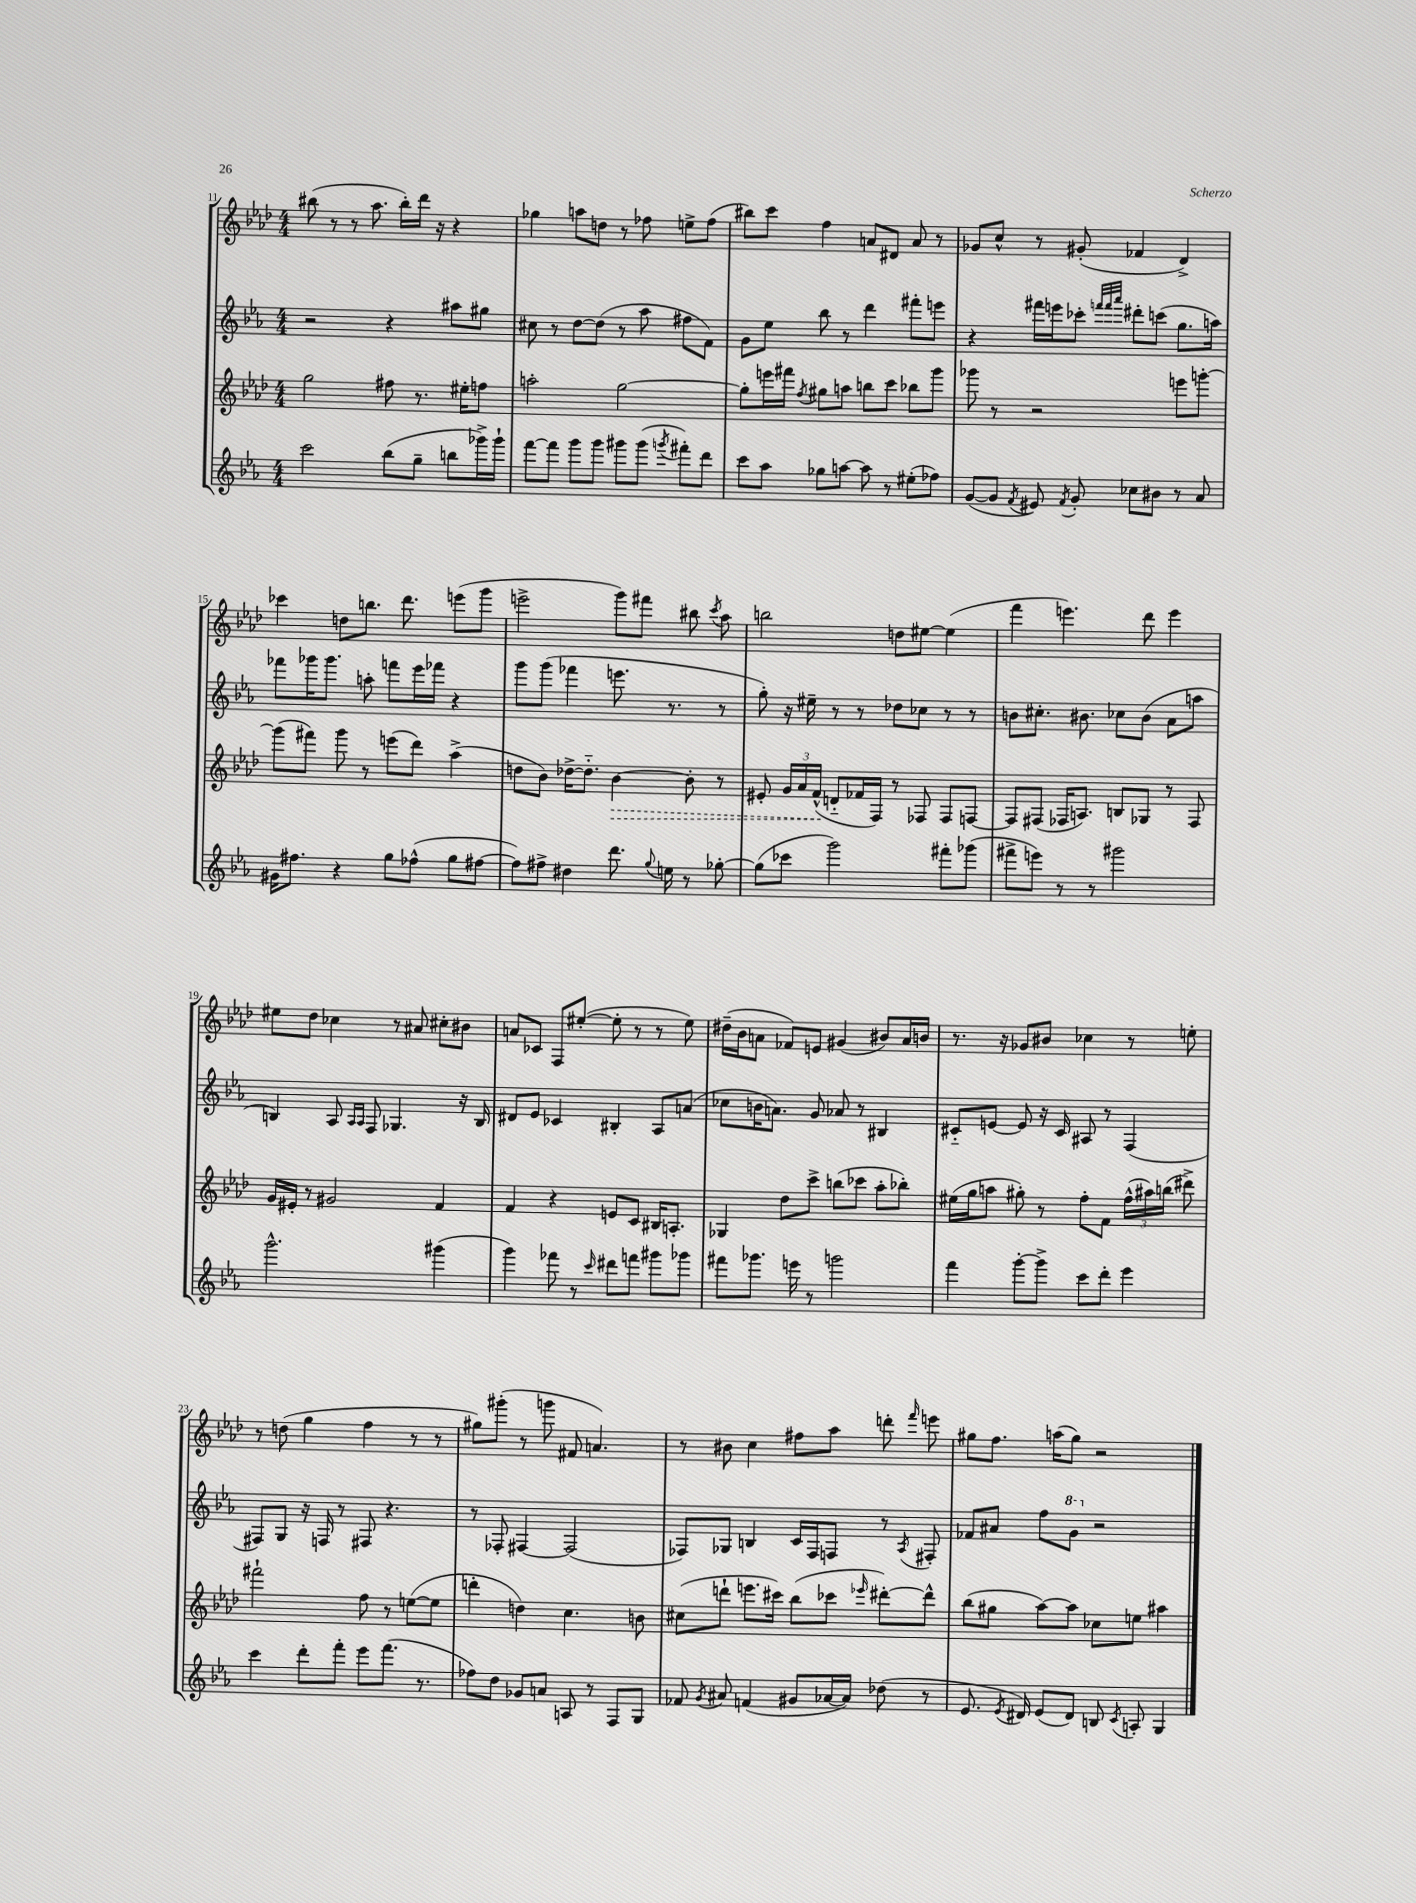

**kern	**kern	**dynam	**kern	**kern
*part4	*part3	*part3	*part2	*part1
*staff4	*staff3	*staff3	*staff2	*staff1
*clefG2	*clefG2	*	*clefG2	*clefG2
*k[b-e-a-]	*k[b-e-a-d-]	*	*k[b-e-a-]	*k[b-e-a-d-]
*M4/4	*M4/4	*	*M4/4	*M4/4
=11	=11	=11	=11	=11
2ccc\	2gg\	.	2r	(8bb#X\
.	.	.	.	8r
.	.	.	.	8r
.	.	.	.	8.aa-\
(8bb-\L	8ff#X\	.	4r	.
.	.	.	.	16bb#'\LL)
8gg~\J	8.r	.	.	16ddd-\JJ
.	.	.	.	16r
8bbn\L	.	.	8aa#X\L	4r
.	16ee#X'\KL	.	.	.
16ggg-X^\L)	8ffn\J	.	8gg#X\J	.
16ggg-`\JJ	.	.	.	.
=12	=12	=12	=12	=12
[8fff\L	2aan'\	.	8cc#X\	4gg-X\
8fff\J]	.	.	8r	.
8ggg\L	.	.	[8dd\L	8aan\L
8ggg\J	.	.	(8dd\J]	8ddn\J
8ggg#X\L	[2gg\	.	8r	8r
(8ggg#\J	.	.	8aa-\	8ff-X\
8qgggn/	.	.	.	.
8fff#X'\L)	.	.	8ff#X\L	8een^\L
8ddd\J	.	.	8f\J)	(8ff-\J
=13	=13	=13	=13	=13
8ccc\L	8gg'\L]	.	8g\L	8bb#X\L)
8aa-\J	16eeen\L	.	8ee-\J	8ccc\J
.	16fff#X\JJ	.	.	.
.	8qff/	.	.	.
8gg-X\L	8gg#X\L	.	8bb-\	4ff\
[8aan\J	8aan\J	.	8r	.
8aa\]	8bbn\L	.	4ddd\	8an/L
8r	8ccc\J	.	.	8d#X/J
(8ee#X'\L	8bb-X\L	.	8fff#X'\L	8a/
8ff-X\J)	8ggg\J	.	8eeen\J	8r
=14	=14	=14	=14	=14
([8g/L	8ggg-X\	.	4r	8g-X/L
8g/J]	8r	.	.	8cc^^/J
8qf/	.	.	.	.
8e#X/)	2r	.	16fff#X\LL	8r
.	.	.	16eeen\J	.
8qf/	.	.	.	.
8g'/	.	.	8ccc-X'\J	(8g#X'/
.	.	.	32qqfffn/LLL	.
.	.	.	32qqfff/	.
.	.	.	32qqaaa-/JJJ	.
8cc-X\L	.	.	8ddd#X'\L	4f-X/
8b#X\J	.	.	(8cccn\J	.
8r	8eeen\L	.	8.gg\L	4d-^/)
8a-/	[8gggn'\J	.	.	.
.	.	.	16aan\Jk)	.
!!LO:LB:g=z
=15	=15	=15	=15	=15
16g#X\KL	(8ggg\L]	.	8fff-X\L	4ccc-X\
8.ff#X\J	.	.	.	.
.	8fff#X\J)	.	16ggg-X\K	.
.	.	.	8.ggg-\J	.
4r	8ggg\	.	.	8ddn\L
.	8r	.	8aan'\	8.bbn\J
8gg\L	(8eeen\L	.	8fffn\L	.
.	.	.	.	8.ddd-\
(8ff-X^^\J	8ddd-\J)	.	16eee-\L	.
.	.	.	16fff-X\JJ	.
8gg\L	(4aa-^\	.	4r	(8eeen\L
[8ff#X\J	.	.	.	8ggg\J
=16	=16	=16	=16	=16
8ff#\L])	8ddn\L	.	8ggg\L	2eeen^\
8ff#X^\J	8b-\J)	.	(8ggg\J	.
4dd#X\	[16dd-X^\KL	.	4fff-X\	.
.	8.dd-\J]	.	.	.
!	!	!LO:HP:b	!	!
8.ddd\	[4b-\	>	8.eeen\	8ggg\L)
.	.	.	.	8fff#X\J
8qqgg/	.	.	.	.
16een\	.	.	8.r	.
8r	8b-'\]	.	.	8bb#X\
.	.	.	.	8qccc/
[8gg-X'\	8r	.	8r	8aa-\
=17	=17	=17	=17	=17
(8gg-\L]	8e#X'/	.	8gg'\)	2bbn\
8ccc-X\J	24g/LL	.	16r	.
.	24a-/	.	.	.
.	.	.	16ee#X~\	.
.	(24f^^/JJ	.	.	.
2ggg\)	8dn/L	]	8r	.
.	16f-X/L	.	8r	.
.	16F/JJ)	.	.	.
.	8r	.	8dd-X\L	8ddn\L
.	8F-X/	.	8cc-X\J	[8ee#X\J
8fff#X'\L	8F-/L	.	8r	(4ee#\]
(8ggg-X\J	[8Fn/J	.	8r	.
=18	=18	=18	=18	=18
8fff#X^\L	8F/L]	.	8bn\L	4fff\
8eeen\J)	(8F#X/J	.	8.cc#X'\J	.
8r	16F-X/KL	.	.	4.eeen\)
.	8.An/J)	.	8.b#X\	.
8r	.	.	.	.
2ggg#X\	8Bn/L	.	8cc-X\L	.
.	8G-X/J	.	(8b#\J	8ddd-\
.	8r	.	8a-\L	4eee\
.	8F-/	.	8aan\J	.
!!LO:LB:g=z
=19	=19	=19	=19	=19
2.ggg^^\	16g/LL	.	4Bn/)	8ee#X\L
.	16e#X'/JJ	.	.	.
.	8r	.	.	8dd-\J
.	2g#X/	.	8A-/	4cc-X\
.	.	.	16qqA-/LL	.
.	.	.	16qqA-/JJ	.
.	.	.	8F/	.
.	.	.	4.G-X/	8r
.	.	.	.	8a#X/
(4ggg#X\	4f/	.	.	8cc#X'\L
.	.	.	16r	8b#X\J
.	.	.	16B/	.
=20	=20	=20	=20	=20
4ggg\)	4f/	.	8d#X/L	8an/L
.	.	.	8e-/J	8c-X/J
8fff-X\	4r	.	4c-X/	8F/L
8r	.	.	.	([8ee#X'/J
16qqccc/	.	.	.	.
8ddd#X\L	8en/L	.	4B#X'/	8ee#'\]
8fffn\J	8c/J	.	.	8r
8ggg#X\L	16B#X/KL	.	8A-/L	8r
.	8.An'/J	.	.	.
8ggg-X\J	.	.	(8an/J	8ee#\)
=21	=21	=21	=21	=21
8fff#X\L	4G-X/	.	8cc-X\L	(16dd#X~\LL
.	.	.	.	16b-\J
8.ggg-X\J	.	.	16bn\K	8an\J
.	.	.	8.an\J)	.
.	8dd-\L	.	.	8f-X/L)
16eeen\	.	.	.	.
8r	8ccc^\J	.	8g/	8en/J
2gggn\	(8bbn\L	.	8a-X/	(4g#X/
.	8ccc-X\J	.	8r	.
.	8aa-'\L	.	4B#X/	8b#X/L)
.	8bb-X'\J)	.	.	16a/L
.	.	.	.	16bn/JJ
=22	=22	=22	=22	=22
4fff\	(16ee#X\LL	.	8c#X/L	8.r
.	16gg\J	.	.	.
.	8aan\J	.	[8en/J	.
.	.	.	.	16r
[8ggg'\L	8gg#X'\)	.	8e/]	8g-X/L
8ggg^\J]	8r	.	16r	8b#X/J
.	.	.	16c#/	.
8ccc\L	8ff'\L	.	8A#X/	4cc-X\
8ddd'\J	8f\J	.	8r	.
4eee-\	(24ff^^\LL	.	(4F/	8r
.	24aa#X\)	.	.	.
.	(24bbn\JJ	.	.	.
.	8ddd#X^\)	.	.	8een'\
!!LO:LB:g=z
=23	=23	=23	=23	=23
4ccc\	2fff#X`\	.	8F#X/L)	8r
.	.	.	8G/J	(8ddn\
8ddd'\L	.	.	16r	4gg\
.	.	.	16Fn/	.
8fff'\J	.	.	8r	.
8eee-\L	8ff\	.	8F#X/	4ff\
(8.fff\J	8r	.	4.r	.
.	([8een\L	.	.	8r
8.r	.	.	.	.
.	8ee\J]	.	.	8r
=24	=24	=24	=24	=24
8ff-X\L)	4dddn'\	.	8r	8gg#X\L)
8dd\J	.	.	8F-X'/	(8ggg#X'\J
8g-X/L	4ddn\)	.	[4F#X/	8r
8an/J	.	.	.	8gggn\
8An/	4.cc\	.	(2F#/]	8f#X/
8r	.	.	.	4.an/)
8F/L	.	.	.	.
8G/J	8bn\	.	.	.
=25	=25	=25	=25	=25
8f-X/	(8cc#X\L	.	8F-X/L)	8r
8qg/	.	.	.	.
8a#X/	8dddn`\J	.	8G-X/J	8b#X\
(4fn/	8.eeen\L	.	4Bn/	4cc\
.	16ccc#X\Jk)	.	.	.
8g#X/L	(8bb-\L	.	16c/LL	8ff#X\L
.	.	.	16F-/J	.
[16a-X/L	8ccc-X\J	.	8Fn/J	8aa-\J
16a-/JJ])	.	.	.	.
.	16qqeee-X/	.	.	.
(8dd-X\	[8ddd#X'\L)	.	8r	8dddn'\
.	.	.	8qA-/	16qqfff/
8r	8ddd#^^\J]	.	8F#X'/	8eeen\
=26	=26	=26	=26	=26
8.e-/	(8bb-\L	.	8f-X/L	8gg#X\L
.	8gg#X\J	.	8a#X/J	8.ff\J
8qe-/	.	.	.	.
16d#X/)	.	.	.	.
(8e-/L	[8aa-\L)	.	8ff\L	.
.	.	.	.	(16aan\KL
*	*	*	*8va	*
8d#/J)	8aa-\J]	.	8gg\J	8gg#\J)
*	*	*	*X8va	*
8Bn/	8cc-X\L	.	2r	2r
8qc/	.	.	.	.
8An'/	8een\J	.	.	.
4G/	4aa#X\	.	.	.
==	==	==	==	==
*-	*-	*-	*-	*-
